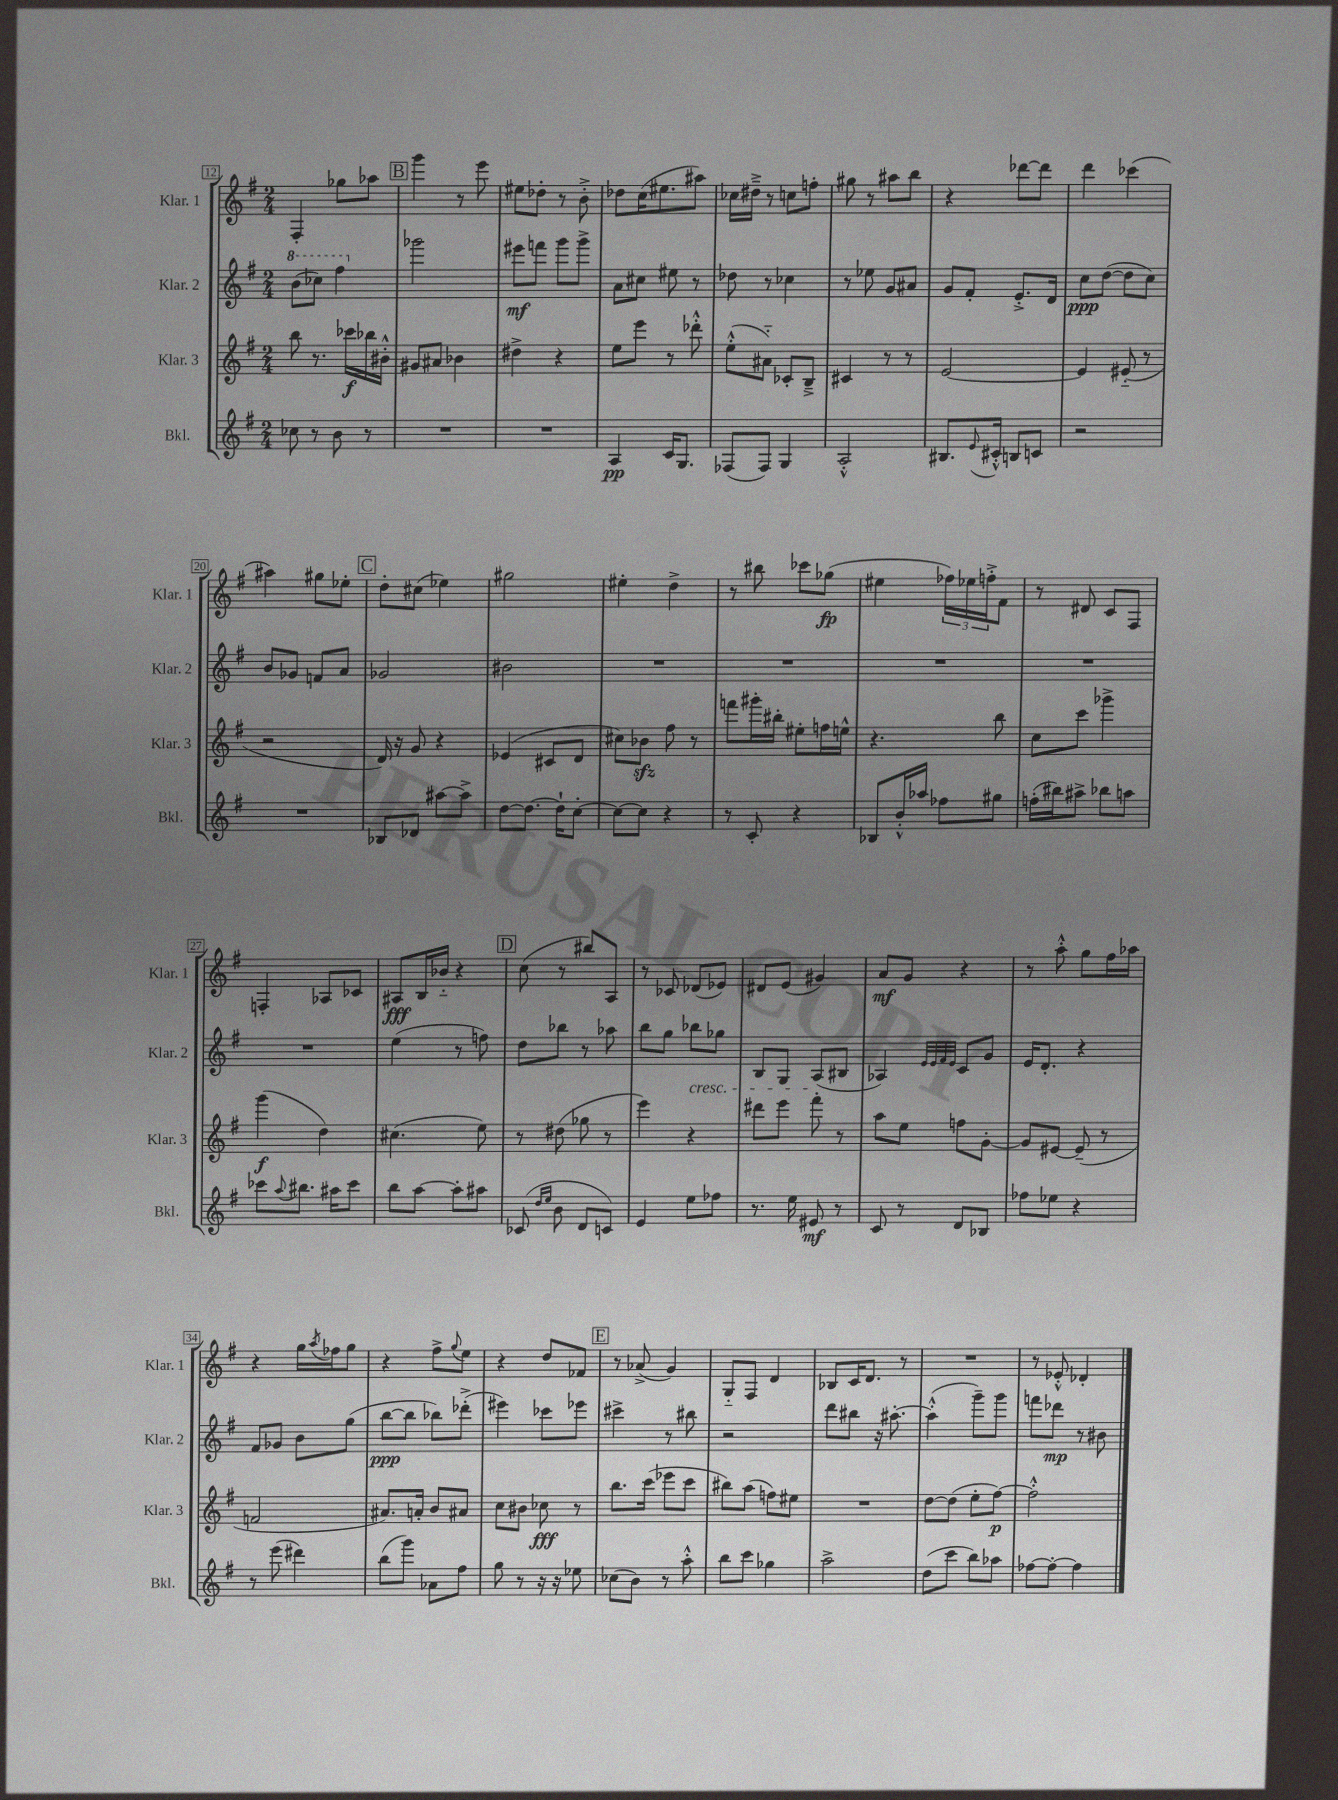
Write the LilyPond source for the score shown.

<<
\new StaffGroup <<
\new Staff = "s0" \with { instrumentName = "Klar. 1" shortInstrumentName = "Klar. 1" } {
    \clef treble \key g \major \numericTimeSignature \time 2/4
    fis4-. ges''8 aes''8 |
    \mark \markup { \box "B" } g'''4 r8 e'''8 |
    eis''8 des''8-. r8 b'8-.-> |
    des''8 c''16( eis''8. ais''8) |
    ces''16 dis''16---> r8 c''8 f''8-. |
    gis''8 r8 ais''8 b''8 |
    r4 des'''8~ des'''8 |
    d'''4 ces'''4( |
    ais''4) gis''8 ees''8-. |
    \mark \markup { \box "C" } d''8-. cis''8( ees''4) |
    gis''2 |
    eis''4-. d''4-> |
    r8 bis''8 ces'''8 ges''8\fp( |
    eis''4 \tuplet 3/2 { fes''16) ees''16 f''16-.-> } fis'8 |
    r8 dis'8 c'8 fis8 |
    f4-. aes8 ces'8 |
    ais8\fff b16 bes'16-_ r4 |
    \mark \markup { \box "D" } c''8( r8 bis''8) a8 |
    r8 ces'8 des'8( ees'8) |
    dis'8 e'8( gis'4) |
    a'8\mf g'8 r4 |
    r8 a''8-.-^ g''8 fis''16 aes''16 |
    r4 g''16 \acciaccatura { a''8 } fes''16 g''8 |
    r4 fis''8-> \appoggiatura { g''8 } e''8 |
    r4 d''8 fes'8 |
    \mark \markup { \box "E" } r8 aes'8->( g'4) |
    g8-_ fis8 d'4 |
    bes8 c'16 d'8. r8 |
    R2 |
    r8 ees'8-.-^ des'4-. \bar "|." |
}
\new Staff = "s1" \with { instrumentName = "Klar. 2" shortInstrumentName = "Klar. 2" } {
    \clef treble \key g \major \numericTimeSignature \time 2/4
    \ottava #1 b''8( ces'''8) fis'''4 \ottava #0 |
    \mark \markup { \box "B" } ges'''2 |
    eis'''8\mf f'''8 g'''8 g'''8-> |
    a'8 cis''8 eis''8 r8 |
    des''8 r8 ces''4 |
    r8 ees''8 g'8 ais'8 |
    g'8 fis'8-. e'8.-.-> d'16 |
    c''8\ppp d''8~( d''8 c''8) |
    b'8 ges'8 f'8 a'8 |
    \mark \markup { \box "C" } ges'2 |
    bis'2 |
    R2 |
    R2 |
    R2 |
    R2 |
    R2 |
    e''4( r8 f''8) |
    \mark \markup { \box "D" } d''8 bes''8 r8 aes''8 |
    b''8 g''8 bes''8\cresc ges''8 |
    b8 g8 a8\!( bis8 |
    aes4) \grace { e'32 e'32 fis'32 e'32 } c'8 g'8 |
    e'16 d'8.-. r4 |
    fis'8 ges'8 b'8 g''8( |
    b''8~\ppp b''8 bes''8) des'''8-.->( |
    eis'''4) ces'''8 ees'''8 |
    \mark \markup { \box "E" } cis'''4-> r8 bis''8 |
    r2 |
    d'''8 bis''8 r16 ais''8.~-. |
    ais''4-.-^( g'''8--) g'''8 |
    f'''8 des'''8\mp r8 bis'8 \bar "|." |
}
\new Staff = "s2" \with { instrumentName = "Klar. 3" shortInstrumentName = "Klar. 3" } {
    \clef treble \key g \major \numericTimeSignature \time 2/4
    b''8 r8. ces'''16\f bes''16 bis'16-.-^ |
    \mark \markup { \box "B" } gis'8 ais'8 bes'4 |
    dis''4-> r4 |
    e''8 e'''8 r8 des'''8-.-^ |
    e''8-.-^( ais'8-_) ces'8-. b8---> |
    cis'4 r8 r8 |
    e'2~ |
    e'4 eis'8-_( r8 |
    r2 |
    \mark \markup { \box "C" } d'16) r16 g'8 r4 |
    ees'4( cis'8 d'8 |
    cis''8) bes'8\sfz fis''8 r8 |
    f'''8 gis'''16-. bis''16-. eis''8-. f''16 e''16-^ |
    r4. b''8 |
    c''8 c'''8 ges'''4-> |
    g'''4\f( d''4) |
    cis''4.( e''8) |
    \mark \markup { \box "D" } r8 dis''8( ges''8 r8 |
    e'''4) r4 |
    dis'''8 e'''8 fis'''8-. r8 |
    a''8 e''8 f''8 g'8~-. |
    g'8 eis'8~ eis'8--( r8 |
    f'2 |
    ais'8.) a'16-. b'8 ais'8 |
    c''8 bis'8 ces''8\fff r8 |
    \mark \markup { \box "E" } b''8. c'''16( ees'''8 c'''8 |
    bis''8) a''8( f''8) eis''8 |
    R2 |
    d''8~ d''8( e''8-. fis''8~\p) |
    fis''2-.-^ \bar "|." |
}
\new Staff = "s3" \with { instrumentName = "Bkl." shortInstrumentName = "Bkl." } {
    \clef treble \key g \major \numericTimeSignature \time 2/4
    ces''8 r8 b'8 r8 |
    \mark \markup { \box "B" } R2 |
    R2 |
    a4\pp c'16 g8. |
    fes8( fes8) g4 |
    a2-.-^ |
    bis8. \appoggiatura { e'8 } cis'16-.-^ b8 c'8 |
    r2 |
    R2 |
    \mark \markup { \box "C" } bes8 des'8 ais''8~ ais''8-> |
    d''8~ d''8.~ d''16-! c''8~-. |
    c''8~ c''8 r4 |
    r8 c'8-. r4 |
    bes8 b'16-.-^ aes''16 fes''8 gis''8 |
    f''16-.( bis''16) ais''8-> bes''8 a''8 |
    ces'''8 \appoggiatura { a''8 } bis''8. ais''16 ces'''8 |
    b''8 a''8~ a''8-. ais''8 |
    \mark \markup { \box "D" } ces'8( \grace { d''16 e''16 } b'8 d'8 c'8) |
    e'4 e''8 fes''8 |
    r8. e''16 eis'8\mf r8 |
    c'8 r8 d'8 bes8 |
    fes''8 ees''8 r4 |
    r8 e'''8( dis'''4) |
    b''8( g'''8) aes'8 fis''8 |
    g''8 r8 r16 r16 ees''8 |
    \mark \markup { \box "E" } ces''8( b'8) r8 a''8-.-^ |
    b''8 c'''8 ges''4 |
    a''2-> |
    d''8( c'''8 b''8) aes''8 |
    fes''8~ fes''8~-. fes''4 \bar "|." |
}
>>
>>
\layout { \context { \Score currentBarNumber = #12 \override BarNumber.stencil = #(make-stencil-boxer 0.1 0.3 ly:text-interface::print) } }
